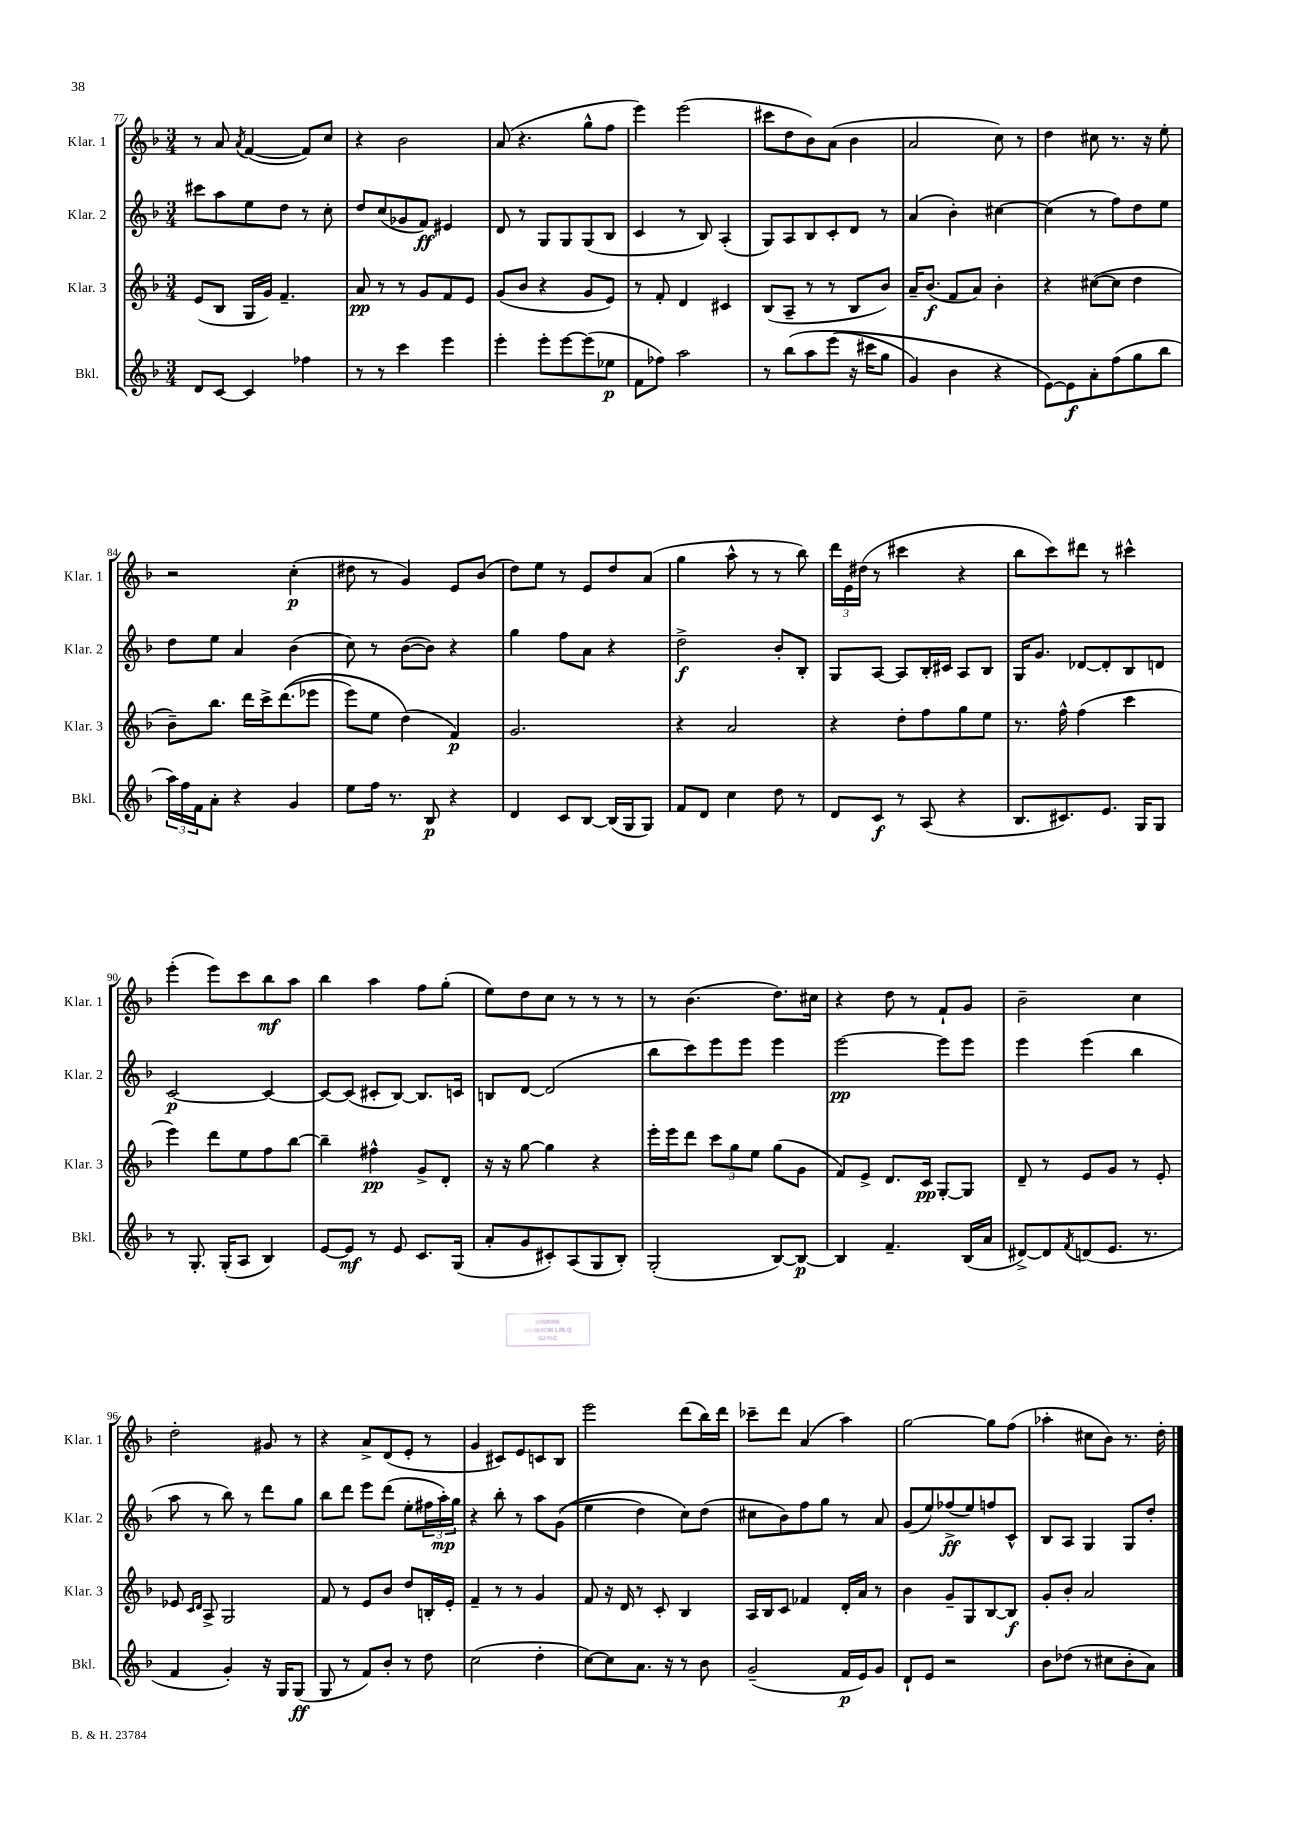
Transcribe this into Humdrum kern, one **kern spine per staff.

**kern	**kern	**kern	**kern
*staff4	*staff3	*staff2	*staff1
*clefG2	*clefG2	*clefG2	*clefG2
*k[b-]	*k[b-]	*k[b-]	*k[b-]
*M3/4	*M3/4	*M3/4	*M3/4
8d/L	(8e/L	8ccc#\L	8r
[8c/J	8B-/J	8aa\	8a/
.	.	.	8qa/
4c/]	16G/LL	8ee\	([4f/
.	16g/JJ)	.	.
.	4.f~/	8dd\J	.
4ff-\	.	8r	8f/]L)
.	.	8cc'\	8cc/J
=	=	=	=
8r	8a/	8dd/L	4r
8r	8r	(8cc/	.
4ccc\	8r	8g-/	2b-\
.	8g/L	8f/J)	.
4eee\	8f/	4e#/	.
.	8e/J	.	.
=	=	=	=
4eee'\	(8g/L	8d/	(8a/
.	8b-/J	8r	4.r
8eee'\L	4r	8G/L	.
[8eee\	.	8G/	.
(8eee\]	8g/L	(8G/	8gg^^\L
8ee-\J	8e/J)	8B-/J	8ff\J
=	=	=	=
8f\L	8r	4c/	4eee\)
8ff-\J)	8f'/	.	.
2aa\	4d/	8r	(2eee\
.	.	8B-/)	.
.	4c#/	(4A'/	.
=	=	=	=
8r	(8B-/L	8G/L)	8ccc#\L
&(8bb-\L	8A~/J	8A/	8dd\
8aa\	8r	8B-/	8b-\)
(8eee\J	8r	8c'/	(8a\J
16r	8B-/L	8d/J	4b-\
16ccc#\LK	.	.	.
8gg\J	8b-/J)	8r	.
=	=	=	=
4g/)	16a~/LK	(4a/	2a/
.	(8.b-/J	.	.
4b-\	8f/L	4b-'\)	.
.	8a/J)	.	.
4r	4b-'\	[4cc#\	8cc\)
.	.	.	8r
=	=	=	=
[8e\L&)	4r	(4cc#\]	4dd\
8e\]	.	.	.
8a'\	([8cc#\L	8r	8cc#\
(8ff\	8cc#\]J	8ff\L)	8.r
8gg\	4dd\	8dd\	.
.	.	.	16r
8bb-\J	.	8ee\J	8ee'\
=	=	=	=
24aa\LL)	8b-~\L)	8dd\L	2r
24ff\	.	.	.
24f\J	.	.	.
8a'\J	8.bb-\J	8ee\J	.
4r	.	4a/	.
.	16ddd\LL	.	.
.	16ccc^\J	.	.
.	&((8.ddd\	.	.
4g/	.	(4b-\	(4cc'\
.	8eee-\J	.	.
=	=	=	=
8ee\L	8eee\L)	8cc\)	8dd#\
16ff\Jk	8ee\J	8r	8r
8.r	.	.	.
.	(4dd\&)	([8b-\L	4g/)
8B-/	.	8b-\]J)	.
4r	4f/)	4r	8e/L
.	.	.	(8b-/J
=	=	=	=
4d/	2.g/	4gg\	8dd\L)
.	.	.	8ee\J
8c/L	.	8ff\L	8r
[8B-/J	.	8a\J	8e/L
(16B-/]LL	.	4r	8dd/
16G/J	.	.	.
8G/J)	.	.	(8a/J
=	=	=	=
8f/L	4r	2dd^\	4gg\
8d/J	.	.	.
4cc\	2a/	.	8aa^^\
.	.	.	8r
8dd\	.	8b-'/L	8r
8r	.	8B-'/J	8bb-\)
=	=	=	=
8d/L	4r	8G/L	24ddd\LL
.	.	.	24e\
.	.	.	(24dd#\JJ
8c/J	.	[8A/J	8r
8r	8dd'\L	8A/]L	4ccc#\
(8A/	8ff\	16B-'/L	.
.	.	16c#/JJ	.
4r	8gg\	8A/L	4r
.	8ee\J	8B-/J	.
=	=	=	=
8.B-/L	8.r	16G/LK	8bb-\L
.	.	8.g/J	.
.	.	.	8ccc\)
8.c#/)	16ff^^\	.	.
.	(4ff\	[8d-/L	8ddd#\J
8.e/J	.	8d-'/]	8r
.	4ccc\	8B-/	4ccc#^^\
16G/LK	.	.	.
8G/J	.	8d/J	.
=	=	=	=
8r	4eee\)	[2c/	(4eee'\
8.G'/	.	.	.
.	8ddd\L	.	8eee\L)
(16G'/LK	.	.	.
8A/J	8ee\	.	8ccc\
4B-/)	8ff\	4c/_	8bb-\
.	[8bb-\J	.	8aa\J
=	=	=	=
[8e/L	4bb-~\]	8c/_L	4bb-\
8e/]J	.	(8c/]J	.
8r	4ff#^^\	8c#'/L	4aa\
8e/	.	[8B-/J)	.
8.c/L	8g^/L	8.B-/]L	8ff\L
.	8d'/J	.	(8gg'\J
(16G/Jk	.	16c/Jk	.
=	=	=	=
8a'/L	16r	8B/L	8ee\L)
.	16r	.	.
8g/	[8gg\	[8d/J	8dd\
8c#'/)	4gg\]	(2d/]	8cc\J
(8A/	.	.	8r
8G/	4r	.	8r
8B-'/J)	.	.	8r
=	=	=	=
(2G'/	16eee'\LL	8bb-\L	8r
.	16eee\J	.	.
.	8ddd\J	8ccc\)	(4.b-\
.	12ccc\L	8eee\	.
.	12gg\	.	.
.	.	8eee\J	.
.	12ee\J	.	.
[8B-/L)	(8gg\L	4eee\	8.dd\L)
8B-/_J	8g\J	.	.
.	.	.	16cc#\Jk
=	=	=	=
4B-/]	8f/L)	[2eee\	4r
.	8e^/J	.	.
4.f~/	8.d/L	.	8dd\
.	.	.	8r
.	16c/Jk	.	.
.	[8G'/L	8eee\]L	8f`/L
(16B-/LL	8G/]J	8eee\J	8g/J
16a/JJ	.	.	.
=	=	=	=
[8d#^/L)	8d~/	4eee\	2b-~\
8d#/]	8r	.	.
8qf/	.	.	.
(8d/	8e/L	(4eee\	.
8.e/J	8g/J	.	.
.	8r	4bb-\	4cc\
8.r	.	.	.
.	8e'/	.	.
=	=	=	=
4f/	8e-/	8aa\	2dd'\
.	16qqc/LL	.	.
.	16qqd/JJ	.	.
.	8A^/	8r	.
4g'/)	2G/	8bb-\)	.
.	.	8r	.
16r	.	8ddd\L	8g#/
16G/LK	.	.	.
(8G/J	.	8gg\J	8r
=	=	=	=
8G/	8f/	8bb-\L	4r
8r	8r	8ddd\J	.
8f/L)	8e/L	8eee\L	8a^/L
8b-'/J	8b-/J	(8ddd\J	(8d/
8r	8dd/L	8ee'\L	8e'/J
8dd\	16B'/L	24ff#\L	8r
.	.	24aa'\)	.
.	16e'/JJ	.	.
.	.	24gg\JJ	.
=	=	=	=
(2cc\	4f~/	4r	4g/
.	8r	8bb-'\	8c#/L)
.	8r	8r	8e/
4dd'\	4g/	8aa\L	8c/
.	.	&((8g\J	8B-/J
=	=	=	=
[8cc\L)	8f/	4ee\	2eee\
8cc\]	16r	.	.
.	16d/	.	.
8.a\J	8r	4dd\)	.
.	8c'/	.	.
16r	.	.	.
8r	4B-/	8cc\L&)	(8ddd\L
8b-\	.	(8dd\J	16bb-\L)
.	.	.	16ddd\JJ
=	=	=	=
(2g~/	16A/LL	8cc#\L	8ccc-~\L
.	16B-/J	.	.
.	8c/J	8b-\)	8ddd\J
.	4f-/	8ff\	(4a/
.	.	8gg\J	.
16f/LL	16d'/LL	8r	4aa\)
16e/J)	16a/JJ	.	.
8g/J	8r	8a/	.
=	=	=	=
8d`/L	4b-\	(8g/L	[2gg\
8e/J	.	8ee/)	.
2r	8g~/L	(8ff-^/	.
.	8G/	8ee/)	.
.	[8B-/	8ff/	8gg\]L
.	8B-/]J	8c^^/J	(8ff\J
=	=	=	=
8b-\L	8g'/L	8B-/L	4aa-'\
(8dd-\J	8b-'/J	8A/J	.
8r	2a/	4G/	8cc#\L
8cc#\L	.	.	8b-\J)
8b-'\	.	8G/L	8.r
8a\J)	.	8dd'/J	.
.	.	.	16dd'\
==	==	==	==
*-	*-	*-	*-
